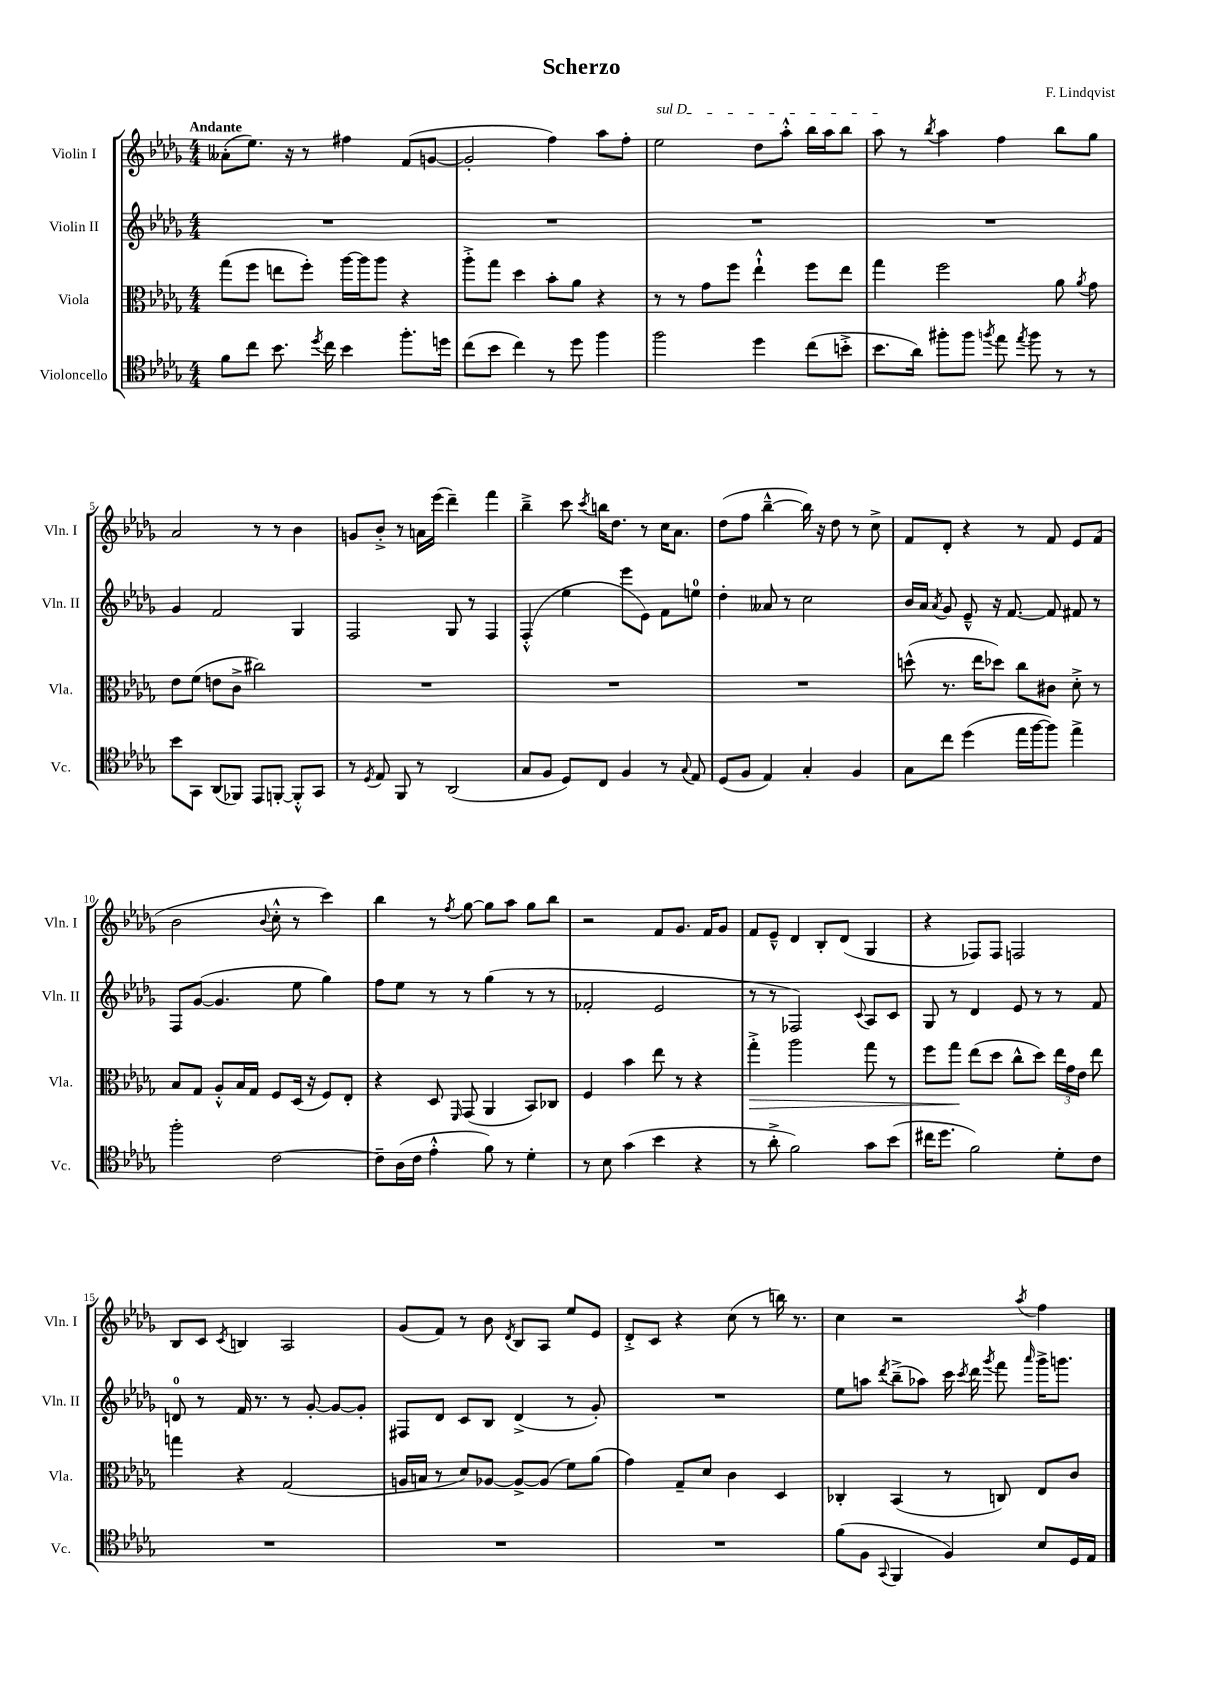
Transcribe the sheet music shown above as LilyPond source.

\header { title = "Scherzo" composer = "F. Lindqvist" }
<<
\new StaffGroup <<
\new Staff = "s0" \with { instrumentName = "Violin I" shortInstrumentName = "Vln. I" } {
    \clef treble \key des \major \numericTimeSignature \time 4/4 \tempo "Andante"
    \autoBeamOff aeses'8[-.( ees''8.]) r16 r8 fis''4 f'8[( g'8]~ |
    g'2-. f''4) aes''8[ f''8]-. |
    \once \override TextSpanner.bound-details.left.text = \markup { \italic "sul D" } ees''2\startTextSpan des''8[ aes''8]-.-^ bes''16[ aes''16 bes''8] |
    aes''8\stopTextSpan r8 \acciaccatura { bes''8 } aes''4 f''4 bes''8[ ges''8] |
    aes'2 r8 r8 bes'4 |
    g'8[ bes'8]-.-> r8 a'16[ ees'''16]( des'''4--) f'''4 |
    bes''4---> c'''8 \acciaccatura { c'''8 } b''16[ des''8.] r8 c''16[ aes'8.] |
    des''8[( f''8] bes''4~---^ bes''16) r16 des''8 r8 c''8-> |
    f'8[ des'8]-. r4 r8 f'8 ees'8[ f'8]( |
    bes'2 \appoggiatura { bes'8 } c''8-.-^ r8 c'''4) |
    bes''4 r8 \acciaccatura { f''8 } ges''8~ ges''8[ aes''8] ges''8[ bes''8] |
    r2 f'8[ ges'8.] f'16[ ges'8] |
    f'8[ ees'8]---^ des'4 bes8[-. des'8]( ges4 |
    r4 fes8[) fes8] f2 |
    bes8[ c'8] \acciaccatura { c'8 } b4 aes2 |
    ges'8[( f'8]) r8 bes'8 \acciaccatura { des'8 } bes8[ aes8] ees''8[ ees'8] |
    des'8[-.-> c'8] r4 c''8( r8 b''16) r8. |
    c''4 r2 \acciaccatura { aes''8 } f''4 \bar "|." |
}
\new Staff = "s1" \with { instrumentName = "Violin II" shortInstrumentName = "Vln. II" } {
    \clef treble \key des \major \numericTimeSignature \time 4/4
    \autoBeamOff R1 |
    R1 |
    R1 |
    R1 |
    ges'4 f'2 ges4 |
    f2 ges8 r8 f4 |
    f4-.-^( ees''4 ees'''8[ ees'8]) f'8[ e''8]-0 |
    des''4-. aeses'8 r8 c''2 |
    bes'16[ aes'16] \acciaccatura { aes'8 } ges'8 ees'8---^ r16 f'8.~ f'8 fis'8 r8 |
    f8[ ges'8]~( ges'4. ees''8 ges''4) |
    f''8[ ees''8] r8 r8 ges''4( r8 r8 |
    fes'2-. ees'2 |
    r8 r8 fes2) \appoggiatura { c'8 } aes8[ c'8] |
    ges8 r8 des'4 ees'8 r8 r8 f'8 |
    d'8-0 r8 f'16 r8. r8 ges'8~-. ges'8[~ ges'8]-. |
    fis8[ des'8] c'8[ bes8] des'4->( r8 ges'8-.) |
    R1 |
    ees''8[ a''8] \acciaccatura { des'''8 } bes''8[--->( aes''8]) c'''16 \acciaccatura { c'''8 } des'''16 \acciaccatura { ges'''8 } f'''8 \grace { aes'''16 } ges'''16[-> g'''8.] \bar "|." |
}
\new Staff = "s2" \with { instrumentName = "Viola" shortInstrumentName = "Vla." } {
    \clef alto \key des \major \numericTimeSignature \time 4/4
    \autoBeamOff ges''8[( f''8] e''8[ f''8]-.) aes''16[~ aes''16 aes''8] r4 |
    aes''8[-.-> ges''8] des''4 bes'8[-. aes'8] r4 |
    r8 r8 ges'8[ f''8] ees''4-!-^ f''8[ ees''8] |
    ges''4 f''2 aes'8 \acciaccatura { aes'8 } ges'8 |
    ees'8[ f'8]( e'8[ c'8]-> cis''2) |
    R1 |
    R1 |
    R1 |
    d''8-^( r8. ees''16[ des''8]) c''8[ cis'8] des'8-.-> r8 |
    bes8[ ges8] aes8[-.-^ bes16 ges16] f8[ des16]( r16 f8[) ees8]-. |
    r4 des8 \grace { f,16 } ges,8( aes,4 bes,8[) ces8] |
    f4 bes'4 ees''8 r8 r4 |
    ges''4-.->\> aes''2 ges''8 r8 |
    f''8[ ges''8]\! ees''8[( des''8] c''8[-^ des''8]) \tuplet 3/2 { ees''16[ ges'16 ees'16] } ees''8 |
    g''4 r4 ges2( |
    a16[ b16] r8 des'8[) aes8]~ aes8[~-> aes8]( f'8[) aes'8]( |
    ges'4) ges8[-- des'8] c'4 des4 |
    ces4-. bes,4( r8 c8) ees8[ c'8] \bar "|." |
}
\new Staff = "s3" \with { instrumentName = "Violoncello" shortInstrumentName = "Vc." } {
    \clef tenor \key des \major \numericTimeSignature \time 4/4
    \autoBeamOff f'8[ c''8] bes'8. \acciaccatura { des''8 } c''16 bes'4 f''8.[-. d''16] |
    c''8[( bes'8] c''4) r8 des''8 f''4 |
    f''2 des''4 c''8[( b'8]-.-> |
    bes'8.[ aes'16]) fis''8[-. fis''8] \acciaccatura { f''8 } ees''8 \acciaccatura { ees''8 } f''8 r8 r8 |
    bes'8[ ges,8] aes,8[( fes,8]) ees,8[ f,8]~-. f,8[-.-^ ges,8] |
    r8 \acciaccatura { des8 } ees8 f,8 r8 aes,2( |
    ges8[ f8] des8[) c8] f4 r8 \appoggiatura { ges8 } ees8 |
    des8[( f8] ees4) ges4-. f4 |
    ges8[ c''8] des''4( ees''16[ f''16~ f''8]) ees''4-> |
    f''2-. c'2~ |
    c'8[-- aes16( c'16] ees'4-.-^ f'8) r8 des'4-. |
    r8 bes8 ges'4( bes'4 r4 |
    r8 aes'8-.-> f'2) ges'8[ bes'8]( |
    cis''16[ des''8.] f'2) des'8[-. c'8] |
    R1 |
    R1 |
    R1 |
    f'8[( f8] \appoggiatura { ges,8 } f,4 f4) bes8[ des16 ees16] \bar "|." |
}
>>
>>
